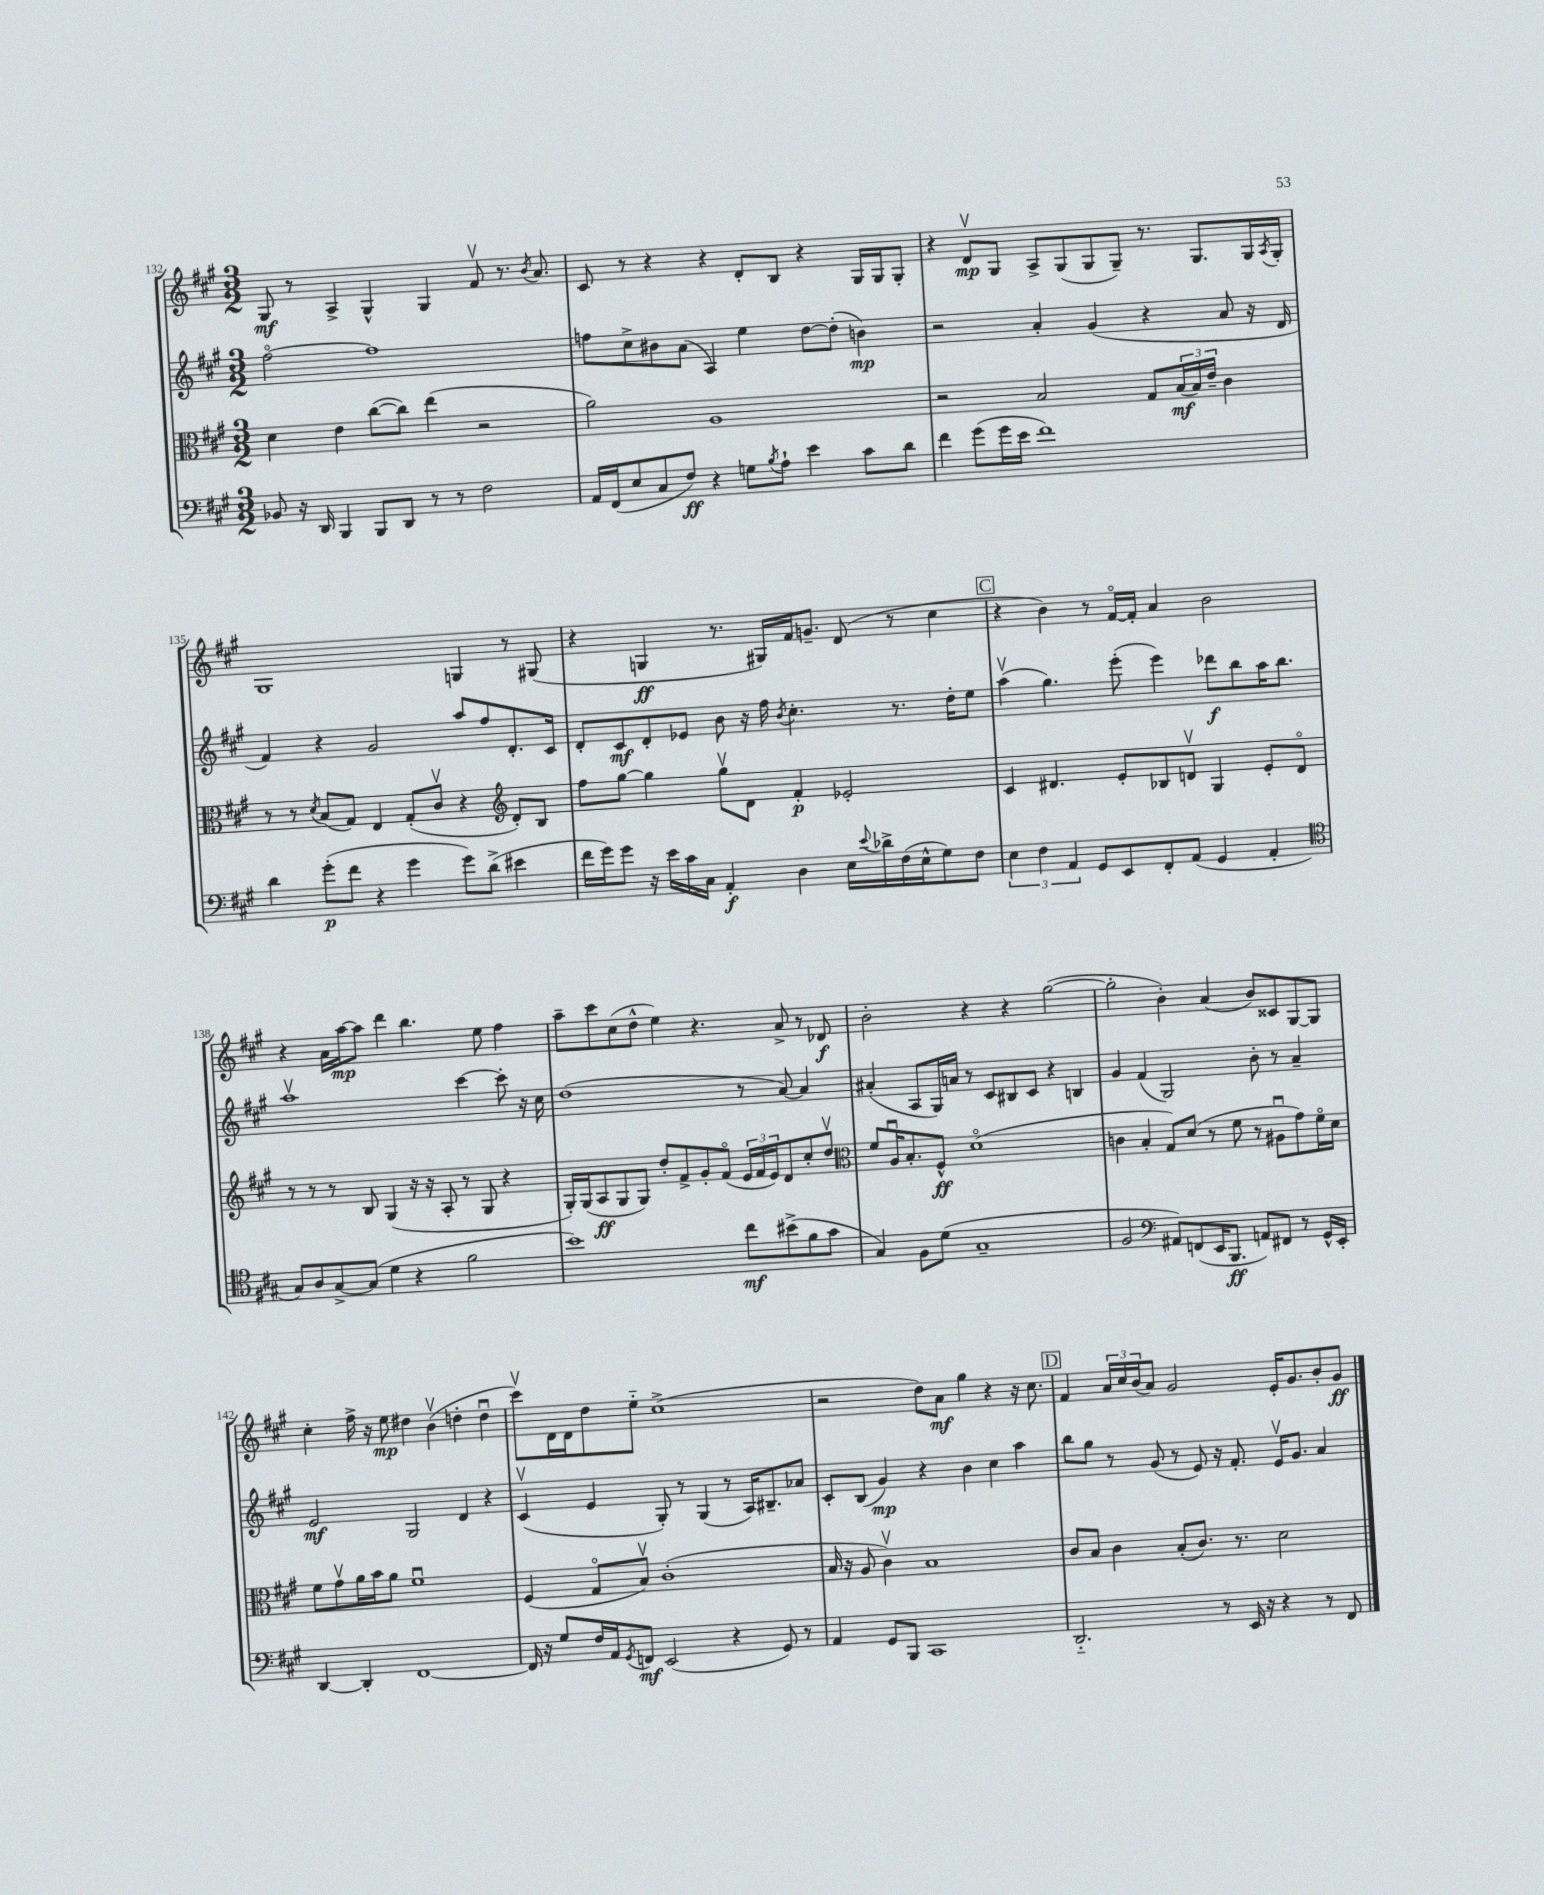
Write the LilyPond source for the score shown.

<<
\new StaffGroup <<
\new Staff = "s0" {
    \clef treble \key a \major \numericTimeSignature \time 3/2
    gis8\mf r8 a4-> gis4-^ gis4 fis'8\upbow r8. \acciaccatura { b'8 } a'8. |
    cis'8 r8 r4 r4 d'8-. b8 r4 gis16 gis16 gis8-. |
    r4 d'8\upbow\mp gis8 a8-> gis8( gis8 gis8--) r8. gis8. gis16 \acciaccatura { a8 } gis16-. |
    gis1 g4 r8 gis8( |
    r4 g4\ff r8. gis16) fis'16 g'8.-- d'8( r8 cis''4 |
    \mark \markup { \box "C" } r4 b'4) r8 fis'16~\flageolet fis'16-. a'4 b'2 |
    r4 a'16 a''16~\mp a''8 d'''4 b''4. e''8 fis''4 |
    a''8-- cis'''8 cis''8( d''8-^ e''4) r4. a'8-> r8 des'8\f |
    b'2-. r4 r4 gis''2~( |
    gis''2-. b'4-.) a'4( b'8) cisis'8 gis8~ gis8 |
    cis''4-. fis''16-> r16 e''8\mp dis''4 b'4\upbow( d''4-. d''4\downbow |
    cis'''8\upbow) d'16 d'16 d''8 e''8-_ cis''1->( |
    r2 d''8) a'8\mf gis''4 r4 r16 cis''8. |
    \mark \markup { \box "D" } fis'4 \tuplet 3/2 { a'16 cis''16 b'16( } a'8) gis'2 e'16-. gis'8. b'8-. gis'8\ff \bar "|." |
}
\new Staff = "s1" {
    \clef treble \key a \major \numericTimeSignature \time 3/2
    fis''2~\flageolet fis''1 |
    f''8 cis''8-> bis'8 a'8( a4) e''4 d''8~ d''8-.( b'4\mp) |
    r2 a'4-. gis'4( r4 a'8 r16 d'16 |
    fis'4) r4 gis'2 a''8 fis''8 d'8.-. cis'16 |
    d'8-. cis'8\mf d'8-. ees'8 b'8 r16 fis''16 \acciaccatura { b'8 } cis''4.-. r8. d''16-. e''8 |
    \mark \markup { \box "C" } a''4\upbow( gis''4.) e'''8-.( e'''4) des'''8\f b''8 a''16 b''8. |
    a''1\upbow cis'''4~ cis'''8-. r16 cis''16 |
    d''1( r8 a'8~) a'4 |
    ais'4-.( a8 gis16) a'16 r8 cis'8 bis8 cis'8 r4 b4 |
    gis'4 fis'4( gis2) b'8-. r8 a'4-- |
    e'2\mf gis2 d'4 r4 |
    cis'4\upbow( e'4 gis8-.) r8 gis4( r8 a16) bis8.-- aes'8 |
    cis'8-. b8( gis'4\mp) r4 b'4 cis''4 a''4 |
    \mark \markup { \box "D" } b''8 gis''8 r8 gis'8( r8 e'8) r16 fis'8.-. e'16\upbow gis'8. a'4 \bar "|." |
}
\new Staff = "s2" {
    \clef alto \key a \major \numericTimeSignature \time 3/2
    d'4 e'4 cis''8~( cis''8) e''4( r2 |
    a'2) a1 |
    r2 b2 gis8 \tuplet 3/2 { b16\mf( b16) e'16-- } cis'4 |
    r8 r8 \acciaccatura { d'8 } b8( gis8) e4 gis8-.( cis'8\upbow r4 \clef treble d'8-.) b8 |
    fis''8 gis''8~ gis''4 gis''8\upbow d'8 fis'4-.\p ees'2-. |
    \mark \markup { \box "C" } cis'4 dis'4. e'8-. bes8 d'8\upbow gis4 e'8-. d'8\flageolet |
    r8 r8 r8 b8 gis4( r16 r16 a8-. r8 gis8 r4 |
    gis16-.) gis16( a8\ff gis8 gis8) d''8-. fis'8-> gis'8-. fis'8\flageolet( \tuplet 3/2 { e'16 fis'16 e'16) } d'8 cis''8-. d''8\upbow |
    \clef alto fis'8 a16\downbow b8.-. fis8-^\ff d'1\flageolet( |
    c'4 b4-. gis8) d'8( r8 fis'8 r8 ais8\downbow gis'8) fis'16\flageolet d'16 |
    fis'8 gis'8\upbow a'16 b'16 a'8 fis'1\downbow |
    fis4( gis8\flageolet b8\upbow) cis'1-.( |
    b16 r16 a8 cis'4\upbow) b1 |
    \mark \markup { \box "D" } cis'8 b8 cis'4 b8-.( cis'8.) r8. d'2 \bar "|." |
}
\new Staff = "s3" {
    \clef bass \key a \major \numericTimeSignature \time 3/2
    bes,8 r16 d,16 b,,4 b,,8 d,8 r8 r8 fis2 |
    a,16 fis,16( e8 cis8 fis8\ff) r4 g8 \acciaccatura { b8 } a8-! e'4 cis'8 d'8 |
    fis'4 gis'8( gis'16 e'16 fis'1) |
    d'4 gis'8-.\p( fis'8 r4 gis'4 gis'8) d'8->( eis'4 |
    fis'16 gis'16) gis'8 r16 e'16 cis'16 cis16 a,4-.\f d4 e16 \appoggiatura { e'8 } des'16-> fis16( e16-^ gis8) fis8 |
    \mark \markup { \box "C" } \tuplet 3/2 { e4 fis4 a,4 } gis,8 e,8 fis,8-. a,8( gis,4 a,4-. |
    \clef tenor gis8) a8 gis8~-> gis8( d'4 r4 fis'2 |
    b'1) cis''8\mf bis'8->( fis'8 gis'8 |
    gis4) fis8 d'8( gis1-- |
    fis2 \clef bass ais,8) f,8( e,16 b,,8.\ff a,8) fis,8 r8 gis,16-^ e,16-. |
    d,4~ d,4-. fis,1~ |
    fis,16 r16 gis8 fis16 a,16 \acciaccatura { gis,8 } f,8\mf e,2( r4 gis,8) r8 |
    a,4 gis,8 b,,8 cis,1 |
    \mark \markup { \box "D" } d,2.-_ r8 e,16 r16 r4 r8 fis,8 \bar "|." |
}
>>
>>
\layout { \context { \Score currentBarNumber = #132 } }
